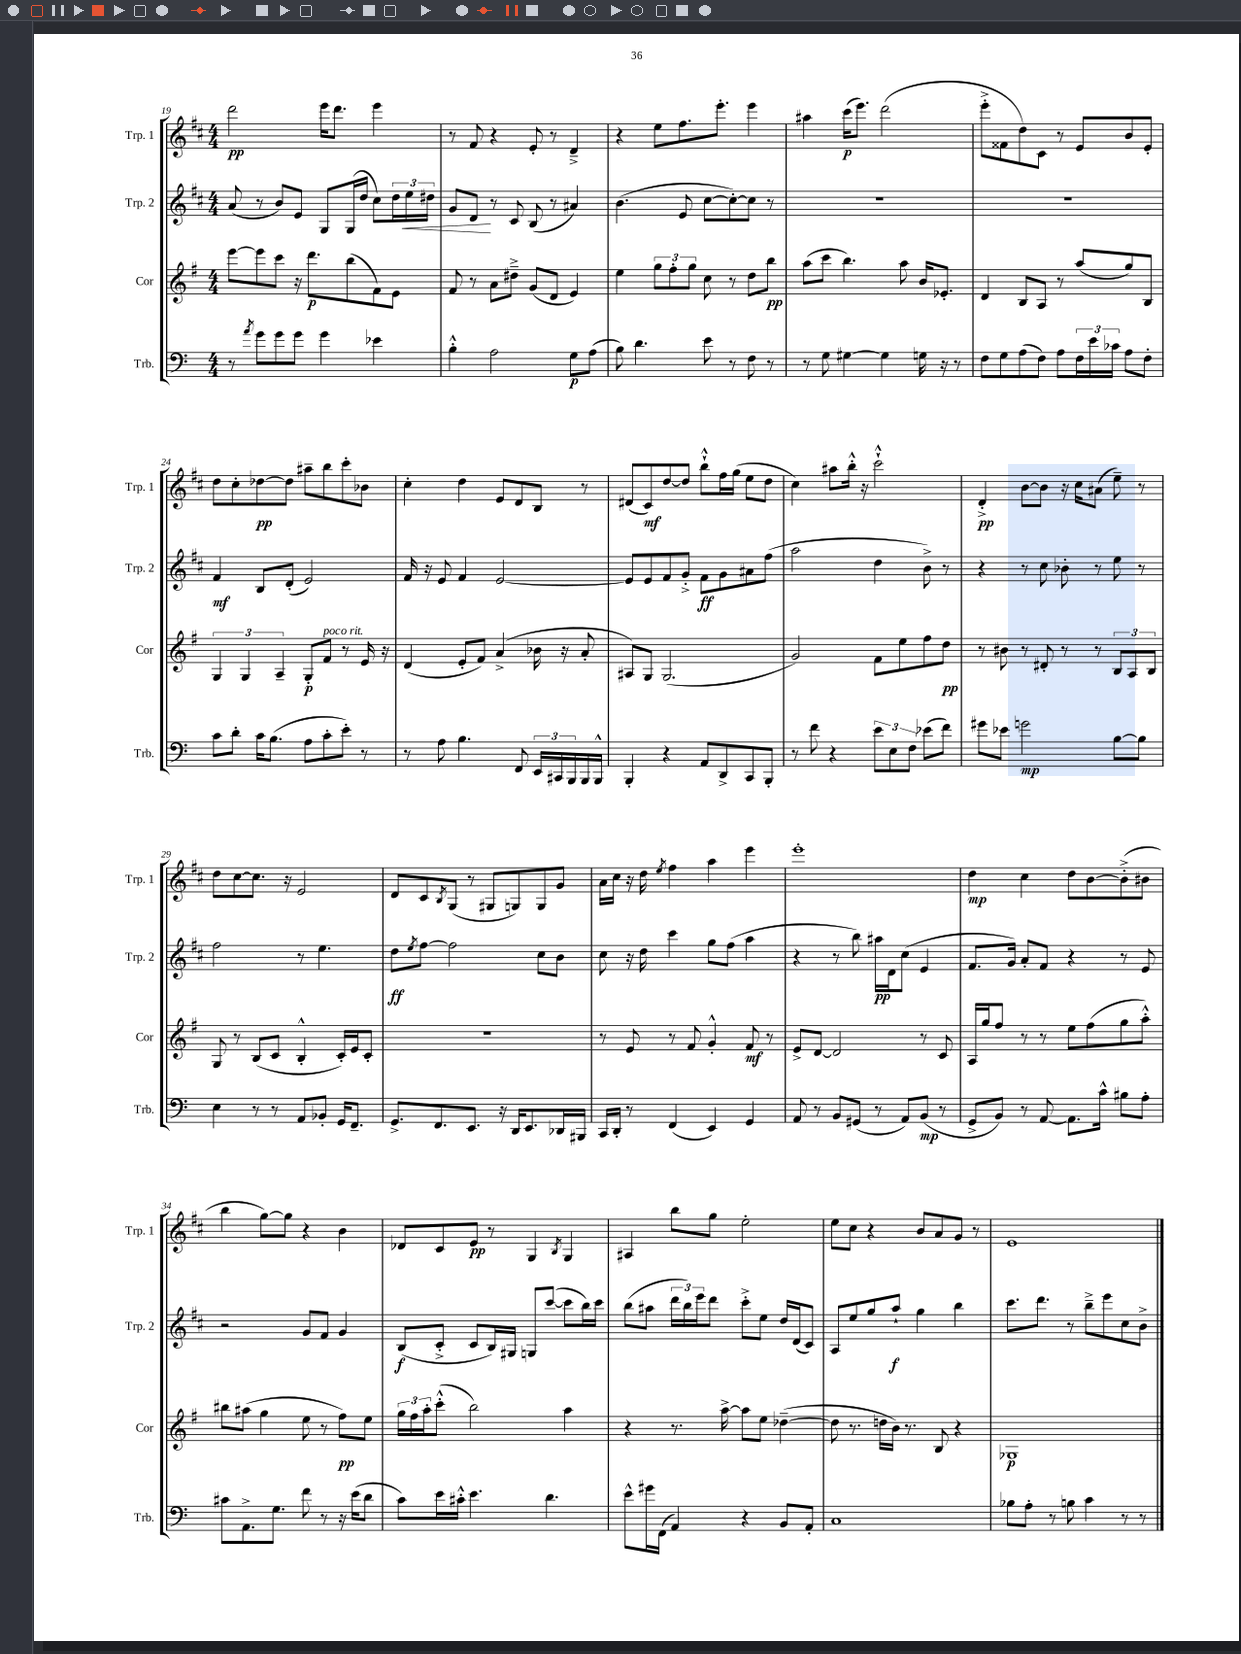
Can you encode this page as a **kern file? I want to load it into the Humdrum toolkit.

**kern	**dynam	**kern	**dynam	**kern	**dynam	**kern	**dynam
*part4	*part4	*part3	*part3	*part2	*part2	*part1	*part1
*staff4	*staff4	*staff3	*staff3	*staff2	*staff2	*staff1	*staff1
*I"Trb.	*	*I"Cor	*	*I"Trp. 2	*	*I"Trp. 1	*
*I'Trb.	*	*I'Cor	*	*I'Trp. 2	*	*I'Trp. 1	*
*clefF4	*	*clefG2	*	*clefG2	*	*clefG2	*
*k[]	*	*k[f#]	*	*k[f#c#]	*	*k[f#c#]	*
*M4/4	*	*M4/4	*	*M4/4	*	*M4/4	*
=19	=19	=19	=19	=19	=19	=19	=19
8r	.	[8eee\L	.	(8a/	.	2ddd\	pp
8qa/	.	.	.	.	.	.	.
8g\L	.	8eee\]	.	8r	.	.	.
8g\	.	8ccc\J	.	8b/L)	.	.	.
8g\J	.	16r	.	8e/J	.	.	.
.	.	8.ddd\L	p	.	.	.	.
4g\	.	.	.	8G/L	.	16eee\KL	.
.	.	.	.	.	.	8.ddd\J	.
.	.	(8bb\	.	(16G/L	.	.	.
.	.	.	.	16dd/JJ	.	.	.
4e-X\	.	8f#\)	.	8cc#\L)	.	4eee\	.
.	.	8e\J	.	24dd\L	.	.	.
!	!	!	!	!	!LO:HP:b	!	!
.	.	.	.	24ee\	<	.	.
.	.	.	.	24dd#X\JJ	.	.	.
=20	=20	=20	=20	=20	=20	=20	=20
4B'^^\	.	8f#/	.	8g/L	.	8r	.
.	.	8r	.	8d/J	.	8f#/	.
2A\	.	8a\L	.	8r	[	4r	.
.	.	8dd#X~^\J	.	8c#/	.	.	.
.	.	(8g/L	.	(8B/	.	8e'/	.
.	.	8d/J	.	8r	.	8r	.
8G\L	p	4e/)	.	4a#X/)	.	4d~^/	.
(8A\J	.	.	.	.	.	.	.
=21	=21	=21	=21	=21	=21	=21	=21
8B\)	.	4ee\	.	(4.b\	.	4r	.
4.d\	.	.	.	.	.	.	.
.	.	12gg\L	.	.	.	8ee\L	.
.	.	12ff#'\	.	.	.	.	.
.	.	.	.	8e/	.	8.ff#\	.
.	.	12gg\J	.	.	.	.	.
8e\	.	8cc\	.	[8cc#\L	.	.	.
.	.	.	.	.	.	8.eee'\J	.
8r	.	8r	.	8cc#'\_)	.	.	.
8F\	.	8dd\L	.	8cc#\J]	.	4eee\	.
8r	.	8bb\J	pp	8r	.	.	.
=22	=22	=22	=22	=22	=22	=22	=22
8r	.	(8aa\L	.	1r	.	4aa#X\	.
8G\	.	8ccc\J	.	.	.	.	.
[4G#X\	.	4.bb\)	.	.	.	(16ccc#\KL	p
.	.	.	.	.	.	8.eee\J)	.
4G#\]	.	.	.	.	.	(2ddd\	.
.	.	8aa\	.	.	.	.	.
16Gn\	.	16b/KL	.	.	.	.	.
16r	.	8.e-X'/J	.	.	.	.	.
8r	.	.	.	.	.	.	.
=23	=23	=23	=23	=23	=23	=23	=23
8F\L	.	4d/	.	1r	.	8eee'^\L	.
8G\	.	.	.	.	.	8f##X\	.
(8A\	.	8B/L	.	.	.	8dd\)	.
8F\J)	.	8A/J	.	.	.	8c#\J	.
8A\L	.	8r	.	.	.	8r	.
24F\L	.	(8aa/L	.	.	.	8e/L	.
24e\	.	.	.	.	.	.	.
24c-X\JJ	.	.	.	.	.	.	.
8A\L	.	8gg/)	.	.	.	8b/	.
8F'\J	.	8B/J	.	.	.	8e'/J	.
!!LO:LB:g=z
=24	=24	=24	=24	=24	=24	=24	=24
8c\L	.	6G/	.	4f#/	mf	8dd\L	.
8d'\J	.	.	.	.	.	8cc#'\	.
.	.	6G/	.	.	.	.	.
16c\KL	.	.	.	8B/L	.	[8dd-X\	pp
(8.B\J	.	.	.	.	.	.	.
.	.	6A~/	.	.	.	.	.
.	.	.	.	(8d'/J	.	8dd-\J]	.
8A\L	.	8G'/L	p	2e/)	.	8aa#X~\L	.
!	!	!LO:TX:a:i:t=poco rit.	!	!	!	!	!
8c'\	.	8f#/J	.	.	.	8bb\	.
8e'\J)	.	8r	.	.	.	8ccc#'\	.
8r	.	16e/	.	.	.	8b-X\J	.
.	.	16r	.	.	.	.	.
=25	=25	=25	=25	=25	=25	=25	=25
8r	.	(4d/	.	16f#/	.	4cc#'\	.
.	.	.	.	16r	.	.	.
8A\	.	.	.	8e/	.	.	.
4.B\	.	8e'/L	.	4f#/	.	4dd\	.
.	.	8f#/J)	.	.	.	.	.
.	.	(4a^/	.	[2e/	.	8e/L	.
8FF/	.	.	.	.	.	8d/	.
24EE/LL	.	16b-X\	.	.	.	8B/J	.
24CC#X/	.	.	.	.	.	.	.
.	.	16r	.	.	.	.	.
24BBB/	.	.	.	.	.	.	.
16BBB/	.	8a'/	.	.	.	8r	.
16BBB^^/JJ	.	.	.	.	.	.	.
=26	=26	=26	=26	=26	=26	=26	=26
4BBB'/	.	8A#X/L)	.	8e/L]	.	(8d#X/L	.
.	.	8G/J	.	8e/	.	8c#/)	mf
4r	.	(2.G/	.	8f#/	.	[8dd/	.
.	.	.	.	8g'^/J	.	8dd/J]	.
8AA/L	.	.	.	8f#\L	ff	8bb`^^\L	.
8DD^/	.	.	.	8g\	.	16ff#\L	.
.	.	.	.	.	.	(16gg\JJ	.
8CC/	.	.	.	8a#X\	.	8ee\L	.
8BBB'/J	.	.	.	(8ff#\J	.	8dd\J	.
=27	=27	=27	=27	=27	=27	=27	=27
8r	.	2g/)	.	2aa\	.	4cc#\)	.
8f\	.	.	.	.	.	.	.
4r	.	.	.	.	.	8aa#X\L	.
.	.	.	.	.	.	16bb'^^\Jk	.
.	.	.	.	.	.	16r	.
12e\L	.	8f#\L	.	4dd\	.	2ccc#`^^\	.
12E\	.	.	.	.	.	.	.
.	.	8ee\	.	.	.	.	.
12F\J	.	.	.	.	.	.	.
(8e-X\L	.	8ff#\	.	8b^\)	.	.	.
8f\J)	.	8dd\J	pp	8r	.	.	.
=28	=28	=28	=28	=28	=28	=28	=28
8g#X\L	.	8r	.	4r	.	4d'^/	pp
8e-X\J	.	8b#X\	.	.	.	.	.
2gn\	mp	8r	.	8r	.	[8b\L	.
.	.	8d#X'/	.	8cc#\	.	8b\J]	.
.	.	8r	.	8b-X'\	.	16r	.
.	.	.	.	.	.	16cc#\KL	.
.	.	8r	.	8r	.	(8a#X\J	.
[8B\L	.	12B/L	.	8ee\	.	8ee~\)	.
.	.	12A/	.	.	.	.	.
8B\J]	.	.	.	8r	.	8r	.
.	.	12B/J	.	.	.	.	.
!!LO:LB:g=z
=29	=29	=29	=29	=29	=29	=29	=29
4E\	.	8G/	.	2ff#\	.	8dd\L	.
.	.	8r	.	.	.	[8cc#\	.
8r	.	(8B/L	.	.	.	8.cc#\J]	.
8r	.	8c/J	.	.	.	.	.
.	.	.	.	.	.	16r	.
8AA/L	.	4B'^^/	.	8r	.	2e/	.
8BB-X'/J	.	.	.	4.ee\	.	.	.
16GG/KL	.	16c'/LL)	.	.	.	.	.
8.FF~/J	.	16e/J	.	.	.	.	.
.	.	8c'/J	.	.	.	.	.
=30	=30	=30	=30	=30	=30	=30	=30
8.GG^/L	.	1r	.	8dd\L	ff	8d/L	.
.	.	.	.	8qee/	.	.	.
.	.	.	.	[8ff#\J	.	8c#/	.
8.FF/	.	.	.	.	.	.	.
.	.	.	.	.	.	8qB/	.
.	.	.	.	2ff#\]	.	(8G/J	.
8.EE/J	.	.	.	.	.	8r	.
.	.	.	.	.	.	8G#X/L	.
16r	.	.	.	.	.	.	.
16DD/KL	.	.	.	.	.	8Gn/)	.
8.EE/	.	.	.	.	.	.	.
.	.	.	.	8cc#\L	.	8G/	.
16DD-X/L	.	.	.	8b\J	.	8g/J	.
16BBB#X/JJ	.	.	.	.	.	.	.
=31	=31	=31	=31	=31	=31	=31	=31
16CC/LL	.	8r	.	8cc#\	.	16a\LL	.
16DD'/JJ	.	.	.	.	.	16cc#\JJ	.
8r	.	8e/	.	16r	.	16r	.
.	.	.	.	16dd\	.	16dd\	.
.	.	.	.	.	.	8qee/	.
(4FF/	.	8r	.	4ccc#\	.	4ff#\	.
.	.	8f#/	.	.	.	.	.
4EE/)	.	4g'^^/	.	8gg\L	.	4aa\	.
.	.	.	.	(8ff#\J	.	.	.
4GG/	.	8f#/	mf	4aa\	.	4eee\	.
.	.	8r	.	.	.	.	.
=32	=32	=32	=32	=32	=32	=32	=32
8AA/	.	8e^/L	.	4r	.	1eee'	.
8r	.	[8d/J	.	.	.	.	.
8BB/L	.	2d/]	.	8r	.	.	.
(8GG#X/J	.	.	.	8bb\)	.	.	.
8r	.	.	.	16aa#X\LL	pp	.	.
.	.	.	.	16d\J	.	.	.
8AA/L)	.	.	.	(8cc#\J	.	.	.
(8BB/J	mp	8r	.	4e/	.	.	.
8r	.	8c/	.	.	.	.	.
=33	=33	=33	=33	=33	=33	=33	=33
8GG^/L	.	16A/LL	.	8.f#/L	.	4dd\	mp
.	.	16gg/J	.	.	.	.	.
8BB/J)	.	8ff#/J	.	.	.	.	.
.	.	.	.	16g/Jk)	.	.	.
8r	.	8r	.	8a'/L	.	4cc#\	.
[8AA/	.	8r	.	8f#/J	.	.	.
8.AA\L]	.	8ee\L	.	4r	.	8dd\L	.
.	.	(8ff#\	.	.	.	[8b\	.
16c^^\Jk	.	.	.	.	.	.	.
8B#X\L	.	8gg\	.	8r	.	(8b'^\]	.
8A'\J	.	8aa'^^\J)	.	8e/	.	8b#X\J	.
!!LO:LB:g=z
=34	=34	=34	=34	=34	=34	=34	=34
8c#X\L	.	8bb#X\L	.	2r	.	4bb\	.
8.AA^\	.	(8aa#X\J	.	.	.	.	.
.	.	4gg\	.	.	.	[8gg\L)	.
8.G\J	.	.	.	.	.	.	.
.	.	.	.	.	.	8gg\J]	.
8f\	.	8ee\	.	8g/L	.	4r	.
8r	.	8r	.	8f#/J	.	.	.
16r	.	8ff#\L)	pp	4g/	.	4b\	.
(16e\KL	.	.	.	.	.	.	.
8d\J	.	8ee\J	.	.	.	.	.
=35	=35	=35	=35	=35	=35	=35	=35
8c\L)	.	24gg\LL	.	(8B/L	f	8d-X/L	.
.	.	24ff#\	.	.	.	.	.
.	.	24aa'\J	.	.	.	.	.
16e\L	.	(8ccc'^^\J	.	8c#'^/J	.	8c#/	.
16c#X'^^\JJ	.	.	.	.	.	.	.
4.e\	.	2bb\)	.	8c#/L	.	8e/J	pp
.	.	.	.	16B/L)	.	8r	.
.	.	.	.	16G#X/JJ	.	.	.
.	.	.	.	8Gn/L	.	4G/	.
4.d\	.	.	.	([8ccc#/J	.	.	.
.	.	.	.	.	.	8qB/	.
.	.	4aa\	.	8ccc#\L]	.	4G/	.
.	.	.	.	16bb\L)	.	.	.
.	.	.	.	16ccc#\JJ	.	.	.
=36	=36	=36	=36	=36	=36	=36	=36
8e^^\L	.	4r	.	(8bb\L	.	4A#X/	.
16g#X\L	.	.	.	8aa#X\J	.	.	.
(16FF\JJ	.	.	.	.	.	.	.
4AA/)	.	8.r	.	24ddd\LL	.	8bb\L	.
.	.	.	.	24bb\)	.	.	.
.	.	.	.	24eee\J	.	.	.
.	.	.	.	8ddd\J	.	8gg\J	.
.	.	[16aa^\	.	.	.	.	.
4r	.	8aa\L]	.	8ccc#'^\L	.	2ee'\	.
.	.	8ee\J	.	8ee\J	.	.	.
8BB/L	.	([4dd-X~\	.	16dd/LL	.	.	.
.	.	.	.	(16d/J	.	.	.
8AA'/J	.	.	.	8c#/J)	.	.	.
=37	=37	=37	=37	=37	=37	=37	=37
1C	.	8dd-\]	.	8A/L	.	8ee\L	.
.	.	8.r	.	8ee/	.	8cc#\J	.
.	.	.	.	8gg/	.	4r	.
.	.	16ddn\LL	.	.	.	.	.
.	.	16b\JJ)	.	8aa`/J	f	.	.
.	.	8.r	.	.	.	.	.
.	.	.	.	4gg\	.	8b/L	.
.	.	8B/	.	.	.	8a/	.
.	.	4r	.	4bb\	.	8g/J	.
.	.	.	.	.	.	8r	.
=38	=38	=38	=38	=38	=38	=38	=38
8B-X\L	.	1G-X	p	8.ccc#\L	.	1e	.
8A'\J	.	.	.	.	.	.	.
.	.	.	.	8.ddd\J	.	.	.
8r	.	.	.	.	.	.	.
8Bn\	.	.	.	8r	.	.	.
4c\	.	.	.	8bb~^\L	.	.	.
.	.	.	.	8eee\	.	.	.
8r	.	.	.	8cc#\	.	.	.
8r	.	.	.	8b^\J	.	.	.
==	==	==	==	==	==	==	==
*-	*-	*-	*-	*-	*-	*-	*-
